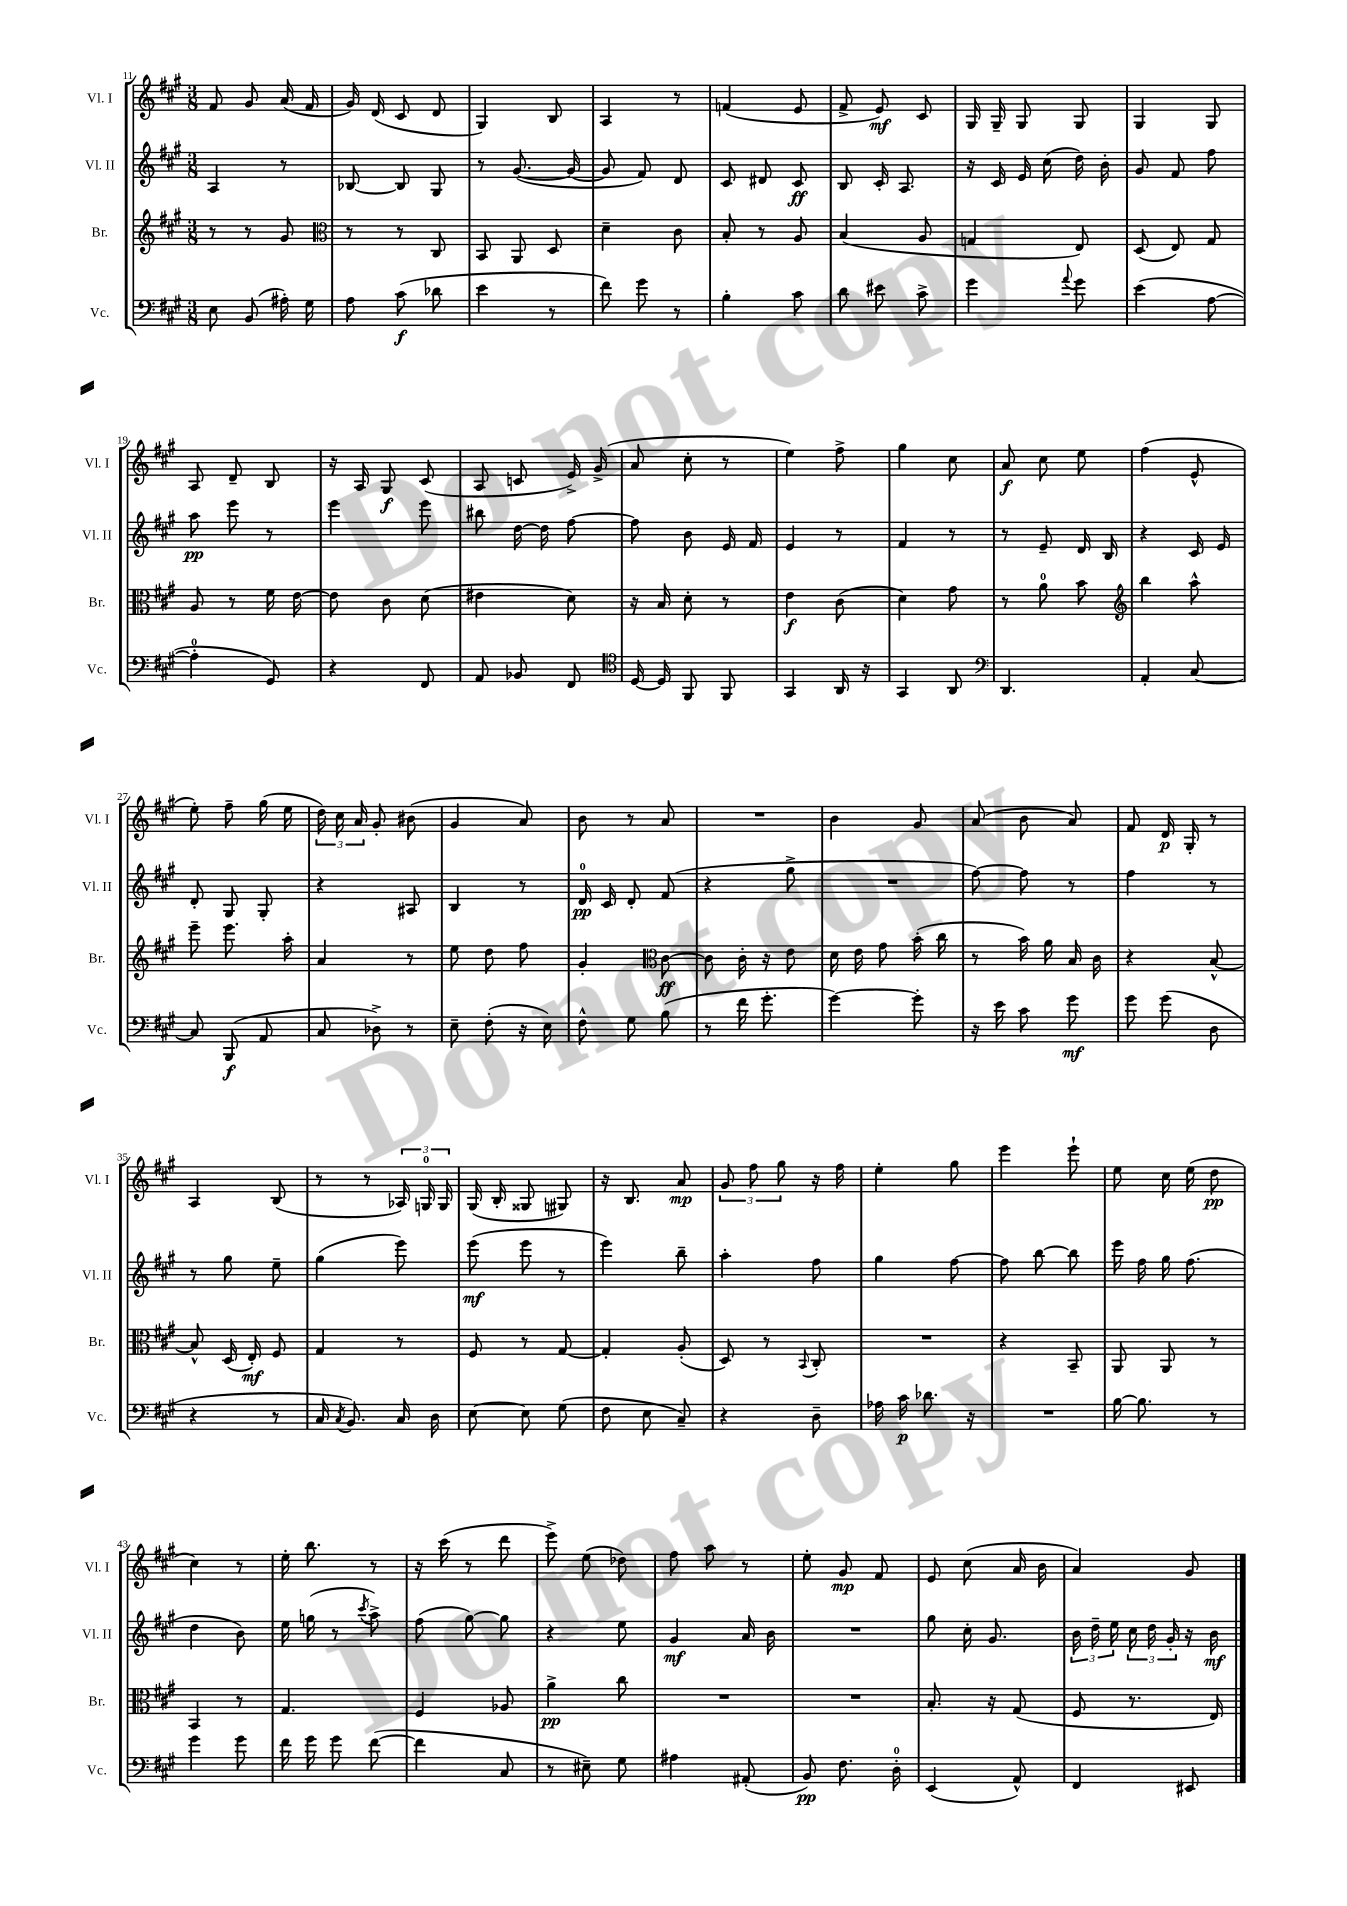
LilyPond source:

<<
\new StaffGroup <<
\new Staff = "s0" \with { instrumentName = "Vl. I" shortInstrumentName = "Vl. I" } {
    \clef treble \key a \major \numericTimeSignature \time 3/8
    \autoBeamOff fis'8 gis'8 a'16( fis'16 |
    gis'16) d'16( cis'8 d'8 |
    gis4) b8 |
    a4 r8 |
    f'4( e'8 |
    fis'8-> e'8\mf) cis'8 |
    gis16 gis16-- gis8 gis8 |
    gis4 gis8 |
    a8 d'8-- b8 |
    r16 a16 gis8\f cis'8( |
    a8 c'8 e'16->) gis'16->( |
    a'8 cis''8-. r8 |
    e''4) fis''8-> |
    gis''4 cis''8 |
    a'8\f cis''8 e''8 |
    fis''4( e'8-^ |
    e''8-.) fis''8-- gis''16( e''16 |
    \tuplet 3/2 { d''16) cis''16 a'16 } gis'8-. bis'8( |
    gis'4 a'8) |
    b'8 r8 a'8 |
    R4. |
    b'4 gis'8 |
    a'8( b'8 a'8) |
    fis'8 d'16\p gis16-. r8 |
    a4 b8( |
    r8 r8 \tuplet 3/2 { aes16) g16-0 g16 } |
    gis16( b16-. gisis8 gis8) |
    r16 b8. a'8\mp |
    \tuplet 3/2 { gis'8 fis''8 gis''8 } r16 fis''16 |
    e''4-. gis''8 |
    e'''4 e'''8-! |
    e''8 cis''16 e''16( d''8\pp |
    cis''4) r8 |
    e''16-. b''8. r8 |
    r16 cis'''16( r8 d'''8 |
    e'''8->) e''8( des''8) |
    fis''8 a''8 r8 |
    e''8-. gis'8\mp fis'8 |
    e'8 cis''8( a'16 b'16 |
    a'4) gis'8 \bar "|." |
}
\new Staff = "s1" \with { instrumentName = "Vl. II" shortInstrumentName = "Vl. II" } {
    \clef treble \key a \major \numericTimeSignature \time 3/8
    \autoBeamOff a4 r8 |
    bes8~ bes8 gis8 |
    r8 gis'8.~( gis'16~ |
    gis'8 fis'8) d'8 |
    cis'8 dis'8 cis'8\ff |
    b8 cis'16-. a8. |
    r16 cis'16 e'16 cis''16( d''16) b'16-. |
    gis'8 fis'8 fis''8 |
    a''8\pp e'''8 r8 |
    e'''4 e'''8 |
    bis''8 d''16~ d''16 fis''8~ |
    fis''8 b'8 e'16 fis'16 |
    e'4 r8 |
    fis'4 r8 |
    r8 e'8-- d'16 b16 |
    r4 cis'16 e'16 |
    d'8-. gis8 gis8-. |
    r4 ais8 |
    b4 r8 |
    d'16-0\pp cis'16 d'8-. fis'8( |
    r4 gis''8-> |
    R4. |
    fis''8~) fis''8 r8 |
    fis''4 r8 |
    r8 gis''8 e''8-- |
    gis''4( e'''8) |
    e'''8\mf( e'''8 r8 |
    e'''4) b''8-- |
    a''4-. fis''8 |
    gis''4 fis''8~ |
    fis''8 b''8~ b''8 |
    e'''16 fis''16 gis''16 fis''8.( |
    d''4 b'8) |
    e''16 g''16( r8 \acciaccatura { cis'''8 } a''8->) |
    fis''8( gis''8~) gis''8 |
    r4 e''8 |
    gis'4\mf a'16 b'16 |
    R4. |
    gis''8 cis''16-. gis'8. |
    \tuplet 3/2 { b'16 d''16-- e''16 } \tuplet 3/2 { cis''16 d''16 gis'16-. } r16 b'16\mf \bar "|." |
}
\new Staff = "s2" \with { instrumentName = "Br." shortInstrumentName = "Br." } {
    \clef treble \key a \major \numericTimeSignature \time 3/8
    \autoBeamOff r8 r8 gis'8 |
    \clef alto r8 r8 cis8 |
    b,8 a,8 d8 |
    d'4-- cis'8 |
    b8-. r8 a8 |
    b4( a8 |
    g4 e8) |
    d8( e8) gis8 |
    a8 r8 fis'16 e'16~ |
    e'8 cis'8 d'8( |
    eis'4 d'8) |
    r16 b16 d'8-. r8 |
    e'4\f cis'8( |
    d'4) gis'8 |
    r8 a'8-0 b'8 |
    \clef treble b''4 a''8-^ |
    e'''8-- e'''8. a''16-. |
    a'4 r8 |
    e''8 d''8 fis''8 |
    gis'4-. \clef alto cis'8~\ff |
    cis'8 cis'16-. r16 e'8 |
    d'16 e'16 gis'8 b'16-.( cis''16 |
    r8 b'16) a'16 b16 cis'16 |
    r4 b8~-^ |
    b8-^ d16( e16-.\mf) fis8 |
    gis4 r8 |
    fis8 r8 gis8~ |
    gis4-. a8-.( |
    d8) r8 \appoggiatura { b,8 } cis8-. |
    R4. |
    r4 b,8-- |
    a,8 a,8 r8 |
    b,4 r8 |
    gis4. |
    fis4 aes8 |
    a'4->\pp cis''8 |
    R4. |
    R4. |
    b8.-. r16 gis8( |
    fis8 r8. e16) \bar "|." |
}
\new Staff = "s3" \with { instrumentName = "Vc." shortInstrumentName = "Vc." } {
    \clef bass \key a \major \numericTimeSignature \time 3/8
    \autoBeamOff e8 b,8( ais16-.) gis16 |
    a8 cis'8\f( des'8 |
    e'4 r8 |
    fis'8) gis'8 r8 |
    b4-. cis'8 |
    d'8 eis'8 cis'8-> |
    gis'4 \appoggiatura { a'8 } gis'8 |
    e'4( a8~ |
    a4-0-. gis,8) |
    r4 fis,8 |
    a,8 bes,8 fis,8 |
    \clef tenor d16~ d16 fis,8 fis,8 |
    gis,4 a,16 r16 |
    gis,4 a,8 |
    \clef bass d,4. |
    a,4-. cis8~ |
    cis8 b,,8\f( a,8 |
    cis8 des8->) r8 |
    e8-- fis8-.( r16 e16) |
    fis8-^ gis8 b8( |
    r8 fis'16 gis'8.-. |
    gis'4~) gis'8-. |
    r16 e'16 cis'8 gis'8\mf |
    gis'8 gis'8( d8 |
    r4 r8 |
    cis16 \acciaccatura { cis8 } b,8.) cis16 d16 |
    e8~ e8 gis8( |
    fis8 e8 cis8--) |
    r4 d8-- |
    aes16 cis'16\p des'8. r16 |
    R4. |
    b16~ b8. r8 |
    gis'4 gis'8 |
    fis'16 gis'16 gis'8 fis'8~( |
    fis'4 cis8 |
    r8 eis8--) gis8 |
    ais4 ais,8-.( |
    b,8\pp) fis8. d16-0-. |
    e,4( a,8-^) |
    fis,4 eis,8 \bar "|." |
}
>>
>>
\layout { \context { \Score currentBarNumber = #11 } }
